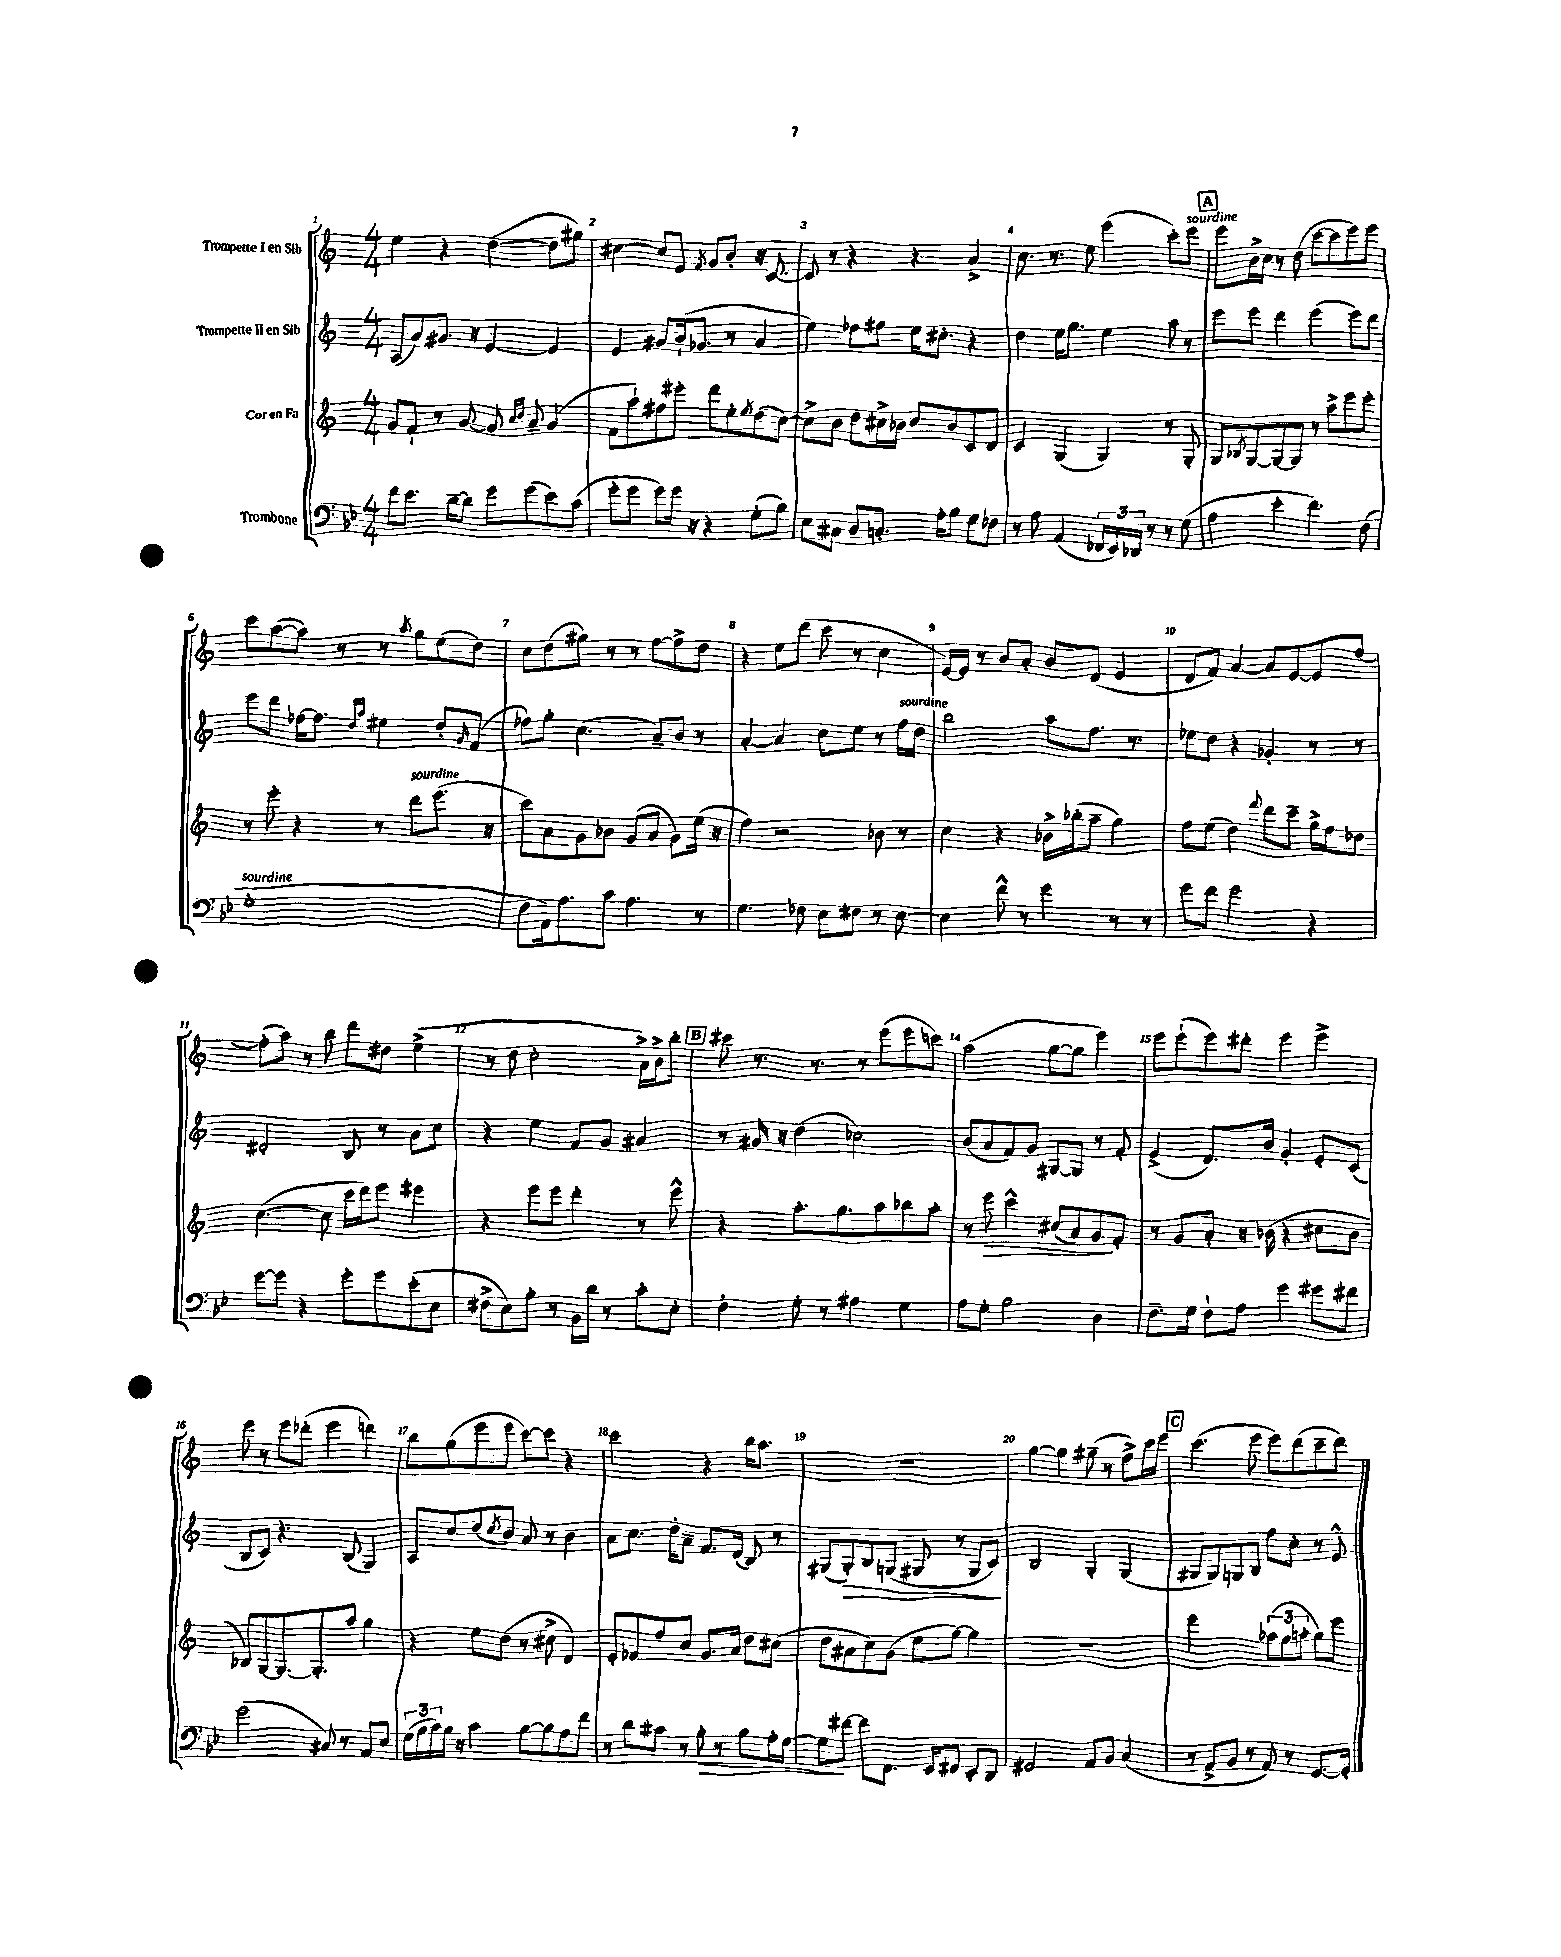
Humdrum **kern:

**kern	**kern	**kern	**kern
*staff4	*staff3	*staff2	*staff1
*clefF4	*clefG2	*clefG2	*clefG2
*k[b-e-]	*k[]	*k[]	*k[]
*M4/4	*M4/4	*M4/4	*M4/4
8f\L	8g/L	(8A/L	4ee\
8.e-\J	8f`/J	8a/)	.
.	8r	8.g#/J	4r
[16d~\LK	.	.	.
8d\]J	[8g/	.	.
.	.	16r	.
8g\L	8g/]	[4e/	([4dd\
.	16qqcc/LL	.	.
.	16qqdd/JJ	.	.
(8g\	8a~/	.	.
8e-\)	(4g/	4e/]	8dd\]L
(8c\J	.	.	8gg#\J)
=	=	=	=
8g'\L	8f\L	4e/	[4cc#\
8g\J	8aa`\)	.	.
8g\L)	8ff#\	8g#/L	8cc#/]L
16g\Jk	8eee#'\J	(16b`/k	8e/J
16r	.	8.g-/J	.
.	.	.	8qf/
4r	8ddd\L	.	8g/L
.	8ee'\	8r	8b'/J
.	8qee/	.	.
(8G'\L	(8dd\	4a/	16r
.	.	.	[8.c/
8B-\J)	[8cc\J)	.	.
=	=	=	=
8E-\L	8cc^\]L	4ee\)	8c/]
8C#\J	8b\J	.	8r
8D/L	8dd\L	8ff-\L	4r
8.C'/J	16cc#^\L	8gg#\J	.
.	16b-\JJ	.	.
.	8cc#/L	16ee\LK	4r
16A'\LK	.	8.cc#'\J	.
8B-\J	8b-/	.	.
8G\L	8c/	4r	4a^/
8F-\J	8d/J	.	.
=	=	=	=
8r	4c/	4dd\	8.cc\
8A\	.	.	.
.	.	.	8.r
(4AA/	(4G/	16ee\LK	.
.	.	8.gg\J	.
.	.	.	8ee\
24FF-/LL	4G/)	4ee\	(4eee\
24EE-/)	.	.	.
24DD-/JJ	.	.	.
8r	.	.	.
8r	8r	8aa\	8ccc'\L)
(8G\	8G'/	8r	8eee\J
=	=	=	=
4A\	8G/L	8eee\L	8eee\L
.	8qB-/	.	.
.	[8G/	8eee\J	16b^\L
.	.	.	16cc\JJ
4e-'\	8G/_	4ddd\	8r
.	8G/]J	.	(8dd\
4.f\)	8r	(4eee\	[8ccc\L
.	8aa^\L	.	8ccc\]
.	8eee\	8eee\L)	8eee\)
(8F\	8eee'\J	8ddd\J	8eee\J
=	=	=	=
1G'	8r	8eee\L	8ccc\L
.	8eee'\	8ddd\J	([8aa\
.	4r	[16ff-\LK	8aa\]J)
.	.	8.ff-\]J	.
.	.	.	8r
.	.	16qqdd/LL	.
.	.	16qqaa/JJ	.
.	8r	4ee#\	8r
.	.	.	8qaa/
.	8ddd\L	.	8gg\L
.	(8.eee\J	8dd'/L	(8ee\
.	.	16qqg/	.
.	.	(8f/J	8dd\J)
.	16r	.	.
=	=	=	=
8F\L	8ccc\L)	8ff-\L)	8cc\L
16AA\k)	8a\	8gg'\J	(8dd\
8.A\	.	.	.
.	8g\	(4.cc\	8gg#\J)
8c\J	8b-\J	.	8r
4.A\	(8g/L	.	8r
.	8a/J	8a~/L)	[8ff\L
.	8g\L)	8b/J	8ff^\]
8r	(16ee\Jk	8r	8dd\J
.	16r	.	.
=	=	=	=
4.G\	4ff\)	[4a'/	4r
.	2r	4a/]	8ee\L
8F-\	.	.	(8ddd\J
8E-\L	.	8cc\L	8ccc\
8F#\J	.	8ee\J	8r
8r	8b-\	8r	4cc\
[8E-\	8r	16ff\LL	.
.	.	16dd\JJ	.
=	=	=	=
4E-\]	4cc\	2bb\	[16e/LL)
.	.	.	16e/]JJ
.	.	.	8r
8f^^\	4r	.	8b/L
8r	.	.	8a'/J
4g\	16b-^\LL	8aa\L	8b/L
.	(16bb-'\J	.	.
.	8aa~\J	8.ff\J	(8d/J
8r	4gg\)	.	4e/
.	.	8.r	.
8r	.	.	.
=	=	=	=
8g\L	8ff\L	8ee-\L	8d/L
8f\J	(8ee\J	8dd\J	8f/J)
2g\	4dd\)	4r	[4a/
.	8qqfff/	.	.
.	8ddd\L	4g-'/	8a/]L
.	8ccc~\J	.	[8e/
4r	16gg^\LL	8r	8e/]
.	16ff\J	.	.
.	8dd-\J	8r	[8ff/J
=	=	=	=
[8g\L	([4.cc\	2d#'/	(8ff'\]L
8g\]J	.	.	8aa\J)
4r	.	.	8r
.	8cc\]	.	8bb\
8g'\L	16ccc\LL	8B/	8ddd\L
.	16ddd\J)	.	.
8g\	8eee\J	8r	8dd#\J
(8e-'\	4eee#\	8a\L	(4ee^\
8E-\J	.	8cc\J	.
=	=	=	=
8F#^\L	4r	4r	8r
8E-\)	.	.	8dd\
8B-'\J	8eee\L	4ee\	2cc'\
8r	8eee\J	.	.
16BB-\LL	4ddd'\	8f/L	.
16d\JJ	.	.	.
8r	.	8g/J	.
8c'\L	8r	4a#/	16a^\LL)
.	.	.	16b^\J
8E-'\J	8eee^^\	.	8bb'\J
=	=	=	=
4F'\	4r	8r	8ccc#\
.	.	16g#/	8.r
.	.	16r	.
8G'\	8.aa'\L	(4dd\	.
.	.	.	8.r
8r	.	.	.
.	8.gg\	.	.
4A#\	.	2cc-\)	8r
.	8aa\	.	(8eee\L
4G\	8bb-\	.	8eee\
.	8aa'\J	.	8ccc\J)
=	=	=	=
8A\L	8r	(8b/L	(2aa\
8G'\J	8eee\	8a/	.
2B-\	4ccc^^\	8f/)	.
.	.	8g/J	.
.	(8cc#/L	[8G#/L	[8gg\L
.	8a/)	8G#/]J	8gg\]J
4D\	8g/	8r	4eee\)
.	8f'/J	8f'/	.
=	=	=	=
8.F~\L	8r	(4e^/	8eee\L
.	8g/L	.	(8eee`\
16G\Jk	.	.	.
8F`\L	8a'/J	8.d/L)	8eee\)
8A\J	16r	.	8ddd#'\J
.	(16b-\	16b/Jk	.
4g\	4r	4g'/	4eee\
8g#\L	8cc#\L	8e'/L	4eee^\
8f#\J	8b-\J	(8c/J	.
=	=	=	=
(2g\	8B-/L)	8B/L	8eee\
.	[8G/	8c/J)	8r
.	8.G/_	4.r	8eee\L
.	.	.	(8ddd-'\J
.	8.G'/]	.	.
8C#/)	.	.	4eee\
8r	8aa/J	(8B/	.
8AA/L	4gg\	4G/)	4ddd\)
8E-/J	.	.	.
=	=	=	=
(24G\LL	4r	8A/L	8bb\L
24B-\	.	.	.
24c\)	.	.	.
16B-\JJ	.	8cc/	(8gg\
16r	.	.	.
4c\	8ee\L	(8dd/	8eee\
.	.	8qcc/	.
.	(8dd\J	8b/J)	8eee\J
[8B-\L	8r	8a/	[8ccc\L)
8B-\]	8cc#^\	8r	8ccc\]J
8A\	4d/)	4b\	4r
8f\J	.	.	.
=	=	=	=
8r	8e'/L	8a\L	2ccc\
8d\L	8f-/	8.cc\J	.
8c#\J	8ff/	.	.
.	.	16dd'\LK	.
8r	8cc/J	8a~\J	.
8B-'\	8.g/L	8.f/L	4r
8r	.	.	.
.	16a/Jk	(16d/Jk	.
8B-\L	8dd\L	8B/)	16bb\LK
.	.	.	8.aa\J
16A'\L	(8cc#\J	8r	.
[16G\JJ	.	.	.
=	=	=	=
8G\]L	8dd\L	(8G#/L	1r
[8f#\J	8a#\	8G#'/)	.
8f#\]L	8cc\)	8B/	.
8.FF\J	(8g\J	(8G/J	.
.	8ee\L	8G#/	.
16EE-/LK	.	.	.
8FF#/J	[8gg\J)	8r	.
8EE-'/L	4gg\]	8G#/L	.
8DD/J	.	8c/J)	.
=	=	=	=
2GG#/	1r	2B/	[4gg\
.	.	.	4gg\]
8AA/L	.	4G'/	(8gg#~\
8BB-/J	.	.	8r
(4C/	.	(4G/	8ff^\L)
.	.	.	16ccc\L
.	.	.	16eee\JJ
=	=	=	=
8r	2eee\	8G#/L	(4.ccc\
8AA^/L	.	8G#/)	.
8BB-/J	.	8G/	.
8r	.	8B/J	8eee\
8AA/)	(12aa-\L	8ff\L	8eee\L)
.	12gg\	.	.
8r	.	8cc'\J	(8ddd\
.	12aa'\J	.	.
[8.GG/L	8gg\L)	8r	8ccc~\
.	8eee\J	8e^^/	8ddd\J)
16GG'/]Jk	.	.	.
==	==	==	==
*-	*-	*-	*-
